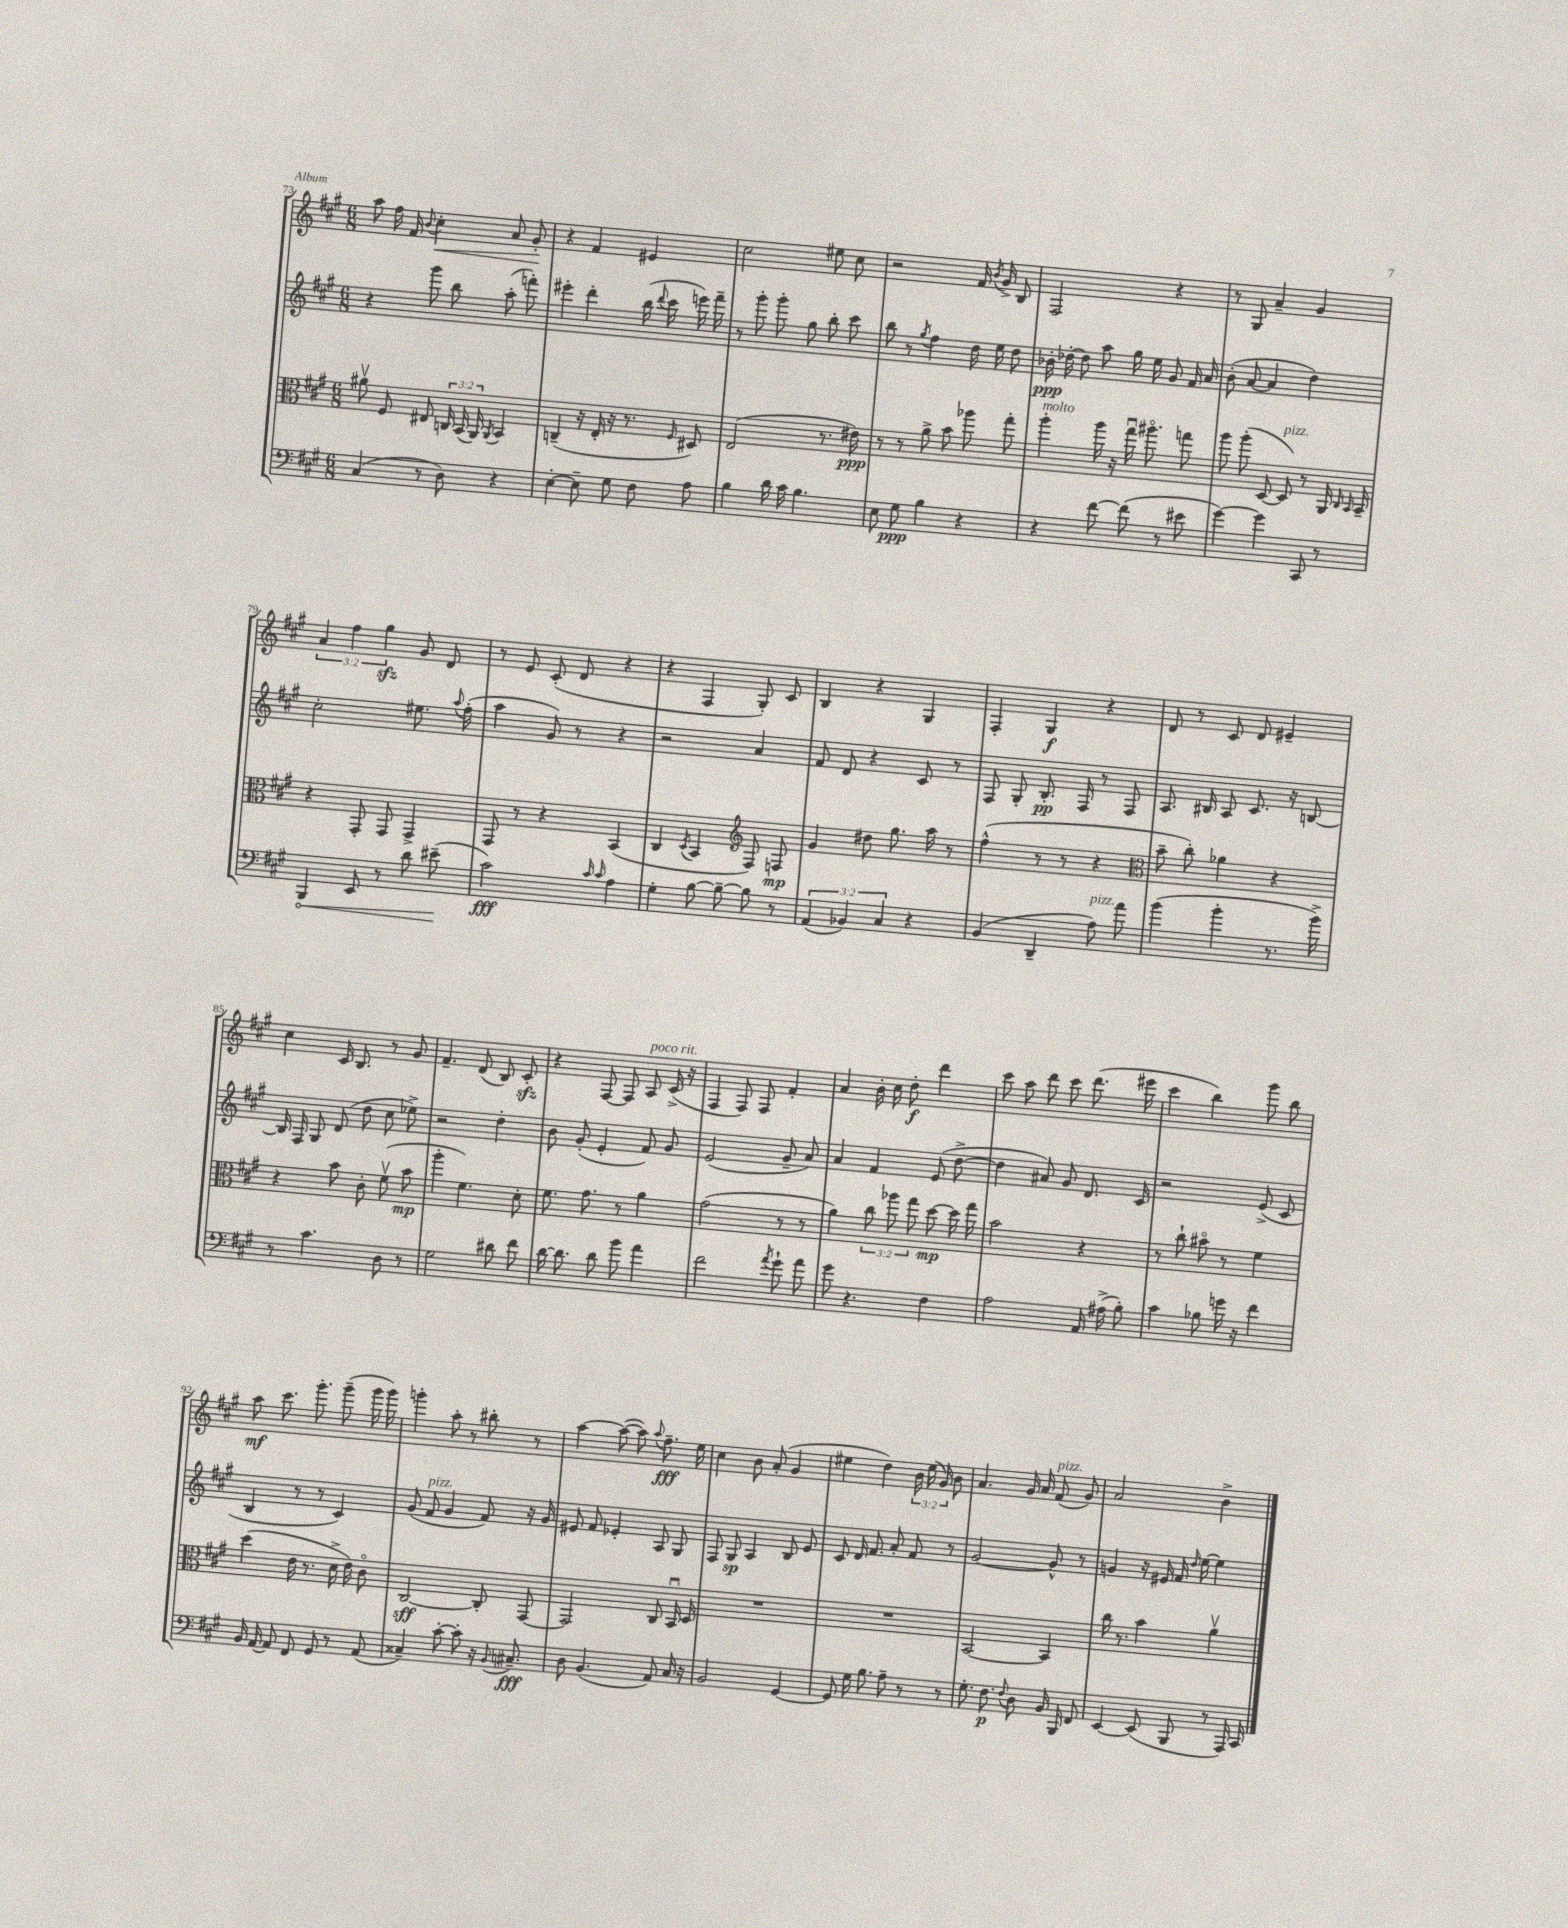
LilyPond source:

<<
\new StaffGroup <<
\new Staff = "s0" {
    \clef treble \key a \major \numericTimeSignature \time 6/8 \override Staff.TupletNumber.text = #tuplet-number::calc-fraction-text
    \autoBeamOff a''8 fis''16 fis'16 \appoggiatura { b'8 } cis''4-.\< a'8 gis'8-.\! |
    r4 fis'4 eis'4 |
    cis''2 eis''8 cis''8 |
    r2 fis'16 \acciaccatura { b'8 } gis'16-> b8 |
    fis2 r4 |
    r8 gis8 a'4-- gis'4 |
    \tuplet 3/2 { a'4 fis''4 gis''4\sfz } gis'8 d'8 |
    r8 e'8 cis'8-.( d'8 r4 |
    r4 fis4 gis8-.) cis'8 |
    b4 r4 gis4 |
    fis4-. gis4\f r4 |
    d'8 r8 cis'8 d'8 eis'4-- |
    cis''4 cis'16 b8. r8 gis'8 |
    fis'4.-- d'8( b8) cis'8-.\sfz |
    r4 fis8~ fis8 a8^\markup { \italic "poco rit." } cis'16->( r16 |
    fis4 fis8) fis8 fis'4-. |
    a'4 b'16-. cis''16 d''8-.\f d'''4 |
    cis'''8 a''8 d'''8 cis'''8 d'''8.( eis'''16 |
    cis'''4 b''4) gis'''8 b''8 |
    a''8\mf cis'''8. gis'''8.-. gis'''8--( gis'''16 gis'''16) |
    g'''4-. a''8-. r8 bis''8-. r8 |
    a''4~ a''8~( a''8) \appoggiatura { a''8 } fis''8.--\fff e''16 |
    cis''4 b'8 a'8-.( gis'4 |
    eis''4 d''4) \tuplet 3/2 { b'16 eis''16( gis'16) } b'8 |
    a'4. gis'16 a'16 fis'8^\markup { \italic "pizz." }( gis'8) |
    a'2 b'4-> \bar "|." |
}
\new Staff = "s1" {
    \clef treble \key a \major \numericTimeSignature \time 6/8
    \autoBeamOff r4 gis'''8 b''8 a''8-.( f'''8-.) |
    eis'''4-. d'''4-. b''16( \appoggiatura { d'''8 } cis'''16 e'''16) fis'''16-- |
    r8 gis'''8-. gis'''8-. gis''8 b''8-. cis'''8 |
    b''8 r8 \acciaccatura { gis''8 } fis''4 d''16 e''16 d''8 |
    bes'16-.\ppp des''16~-. des''8 a''8 gis''16 e''16 gis'8 fis'16 a'16 |
    b'8-.( a'8~ a'4 d''4) |
    cis''2-. eis''8. \appoggiatura { a''8 } fis''16-.( |
    a''4 gis'8) r8 r4 |
    r2 a'4 |
    fis'8 d'8 r4 cis'8 r8 |
    fis8 gis8-. b8.-.\pp fis16 r8 fis8 |
    a8. bis16 a8 cis'8. r16 b8~ |
    b16 fis16 gis8 d'8( d''8 cis''8 ees''8->) |
    r2 d''4-. |
    b'8 gis'8-.( e'4-. fis'8) gis'8 |
    e'2( gis'8-- a'8) |
    a'4 fis'4 e'8( d''8~-> |
    d''4 ais'8) gis'8 d'8. cis'16 |
    r2 e'8->( cis'8 |
    b4 r8 r8 cis'4) |
    gis'8( fis'8^\markup { \italic "pizz." } gis'4 fis'8) r16 gis'16 |
    eis'8 fis'8 ees'4-. a8 gis8 |
    fis8 gis8\sp a4 b8 e'8 |
    cis'8 d'16 fis'8. a'8-. fis'8 r8 |
    gis'2~ gis'8-^ r8 |
    g'4 r16 eis'16 fis'16 \grace { d''16 } e''16~ e''4 \bar "|." |
}
\new Staff = "s2" {
    \clef alto \key a \major \numericTimeSignature \time 6/8 \override Staff.TupletNumber.text = #tuplet-number::calc-fraction-text
    \autoBeamOff ais'8\upbow fis8 eis8 \tuplet 3/2 { c16 b,16( a,16) } \acciaccatura { a,8 } b,4 |
    c4--( r16 e16-. r16 r8. \grace { fis16 } dis8) |
    e2( r8. eis'16\ppp) |
    r8 r8 a'8-> b'8 aes''8 gis''8-. |
    a''4-.^\markup { \italic "molto" } a''16 r16 gis''16\downbow ais''8.\flageolet g''8 |
    a''8 a''8-.( d8~ d8^\markup { \italic "pizz." }) r8 a,16 \grace { cis16 b,16 } b,16-- |
    r4 gis,8-. gis,8 gis,4-> |
    gis,8 r8 r4 b,4( |
    cis4 \acciaccatura { d8 } b,4 \clef treble fis8) f8\mp |
    gis'4 dis''8 gis''8. a''16 r8 |
    fis''4-^( r8 r8 r4 |
    \clef alto b'8-- cis''8-.) aes'4 r4 |
    r4 b'8 cis'8-. fis'8\upbow( b'8\mp |
    a''4-. fis'4.) d'8-. |
    fis'8. gis'8. r8 a'4 |
    gis'2( r8 r8 |
    a'4) \tuplet 3/2 { cis''8 aes''8 gis''8 } d''8~\mp d''16 gis''16 |
    b'2 r4 |
    r8 cis''8-! bis'8\flageolet r8 fis'4 |
    d''4( e'16 r8. d'16-> e'16) cis'8\flageolet |
    cis2~\sff cis8-. gis,8~ |
    gis,2 cis8 b,16\downbow d16 |
    R2. |
    R2. |
    b,2~ b,4 |
    cis''16 r8. b'4 a'4\upbow \bar "|." |
}
\new Staff = "s3" {
    \clef bass \key a \major \numericTimeSignature \time 6/8 \override Staff.TupletNumber.text = #tuplet-number::calc-fraction-text
    \autoBeamOff cis4( r8 d8) r4 |
    e4~-. e8-- gis8 fis8 a8 |
    b4 d'16 cis'16 b4. |
    e8 gis8\ppp b4 r4 |
    r4 fis'8~ fis'8( r8 eis'8 |
    gis'4~) gis'4 cis,8 r8 |
    \once \override Hairpin.circled-tip = ##t b,,4\< e,8 r8 d'8 eis'8--\!( |
    cis'2\fff) \grace { cis'16 cis'16 } a4 |
    gis4-. b8~ b8~-- b8 r8 |
    \tuplet 3/2 { a,4( bes,4) cis4 } r4 |
    b,4( d,4-- a8^\markup { \italic "pizz." }) a'8 |
    b'4( b'4-. r8. b'16->) |
    r8 cis'4. d8 r8 |
    gis2 dis'8 fis'8 |
    d'16~ d'8. d'8 b'8 a'4 |
    fis'2 \acciaccatura { a'8 } gis'8-! a'8 |
    gis'8 r4. fis4 |
    a2 a,16 ais16->( b8-.) |
    cis'4 bes8 g'16 r16 fis'4 |
    b,16 a,16~ a,8 fis,8 gis,8 r8 a,8( |
    cisis4--) cis'8~-. cis'8-. r16 \appoggiatura { b,8 } cis8.--\fff |
    d8 b,4.( a,8) cis16 r16 |
    b,2 gis,4~ |
    gis,8 gis16 b8. a8-- r8 r8 |
    gis8.-. fis8.\p \appoggiatura { fis8 } d8 b,16 b,,16 fis,8 |
    e,4~ e,8( b,,8 r8 a,,16) cis,16 \bar "|." |
}
>>
>>
\layout { \context { \Score currentBarNumber = #73 } }
